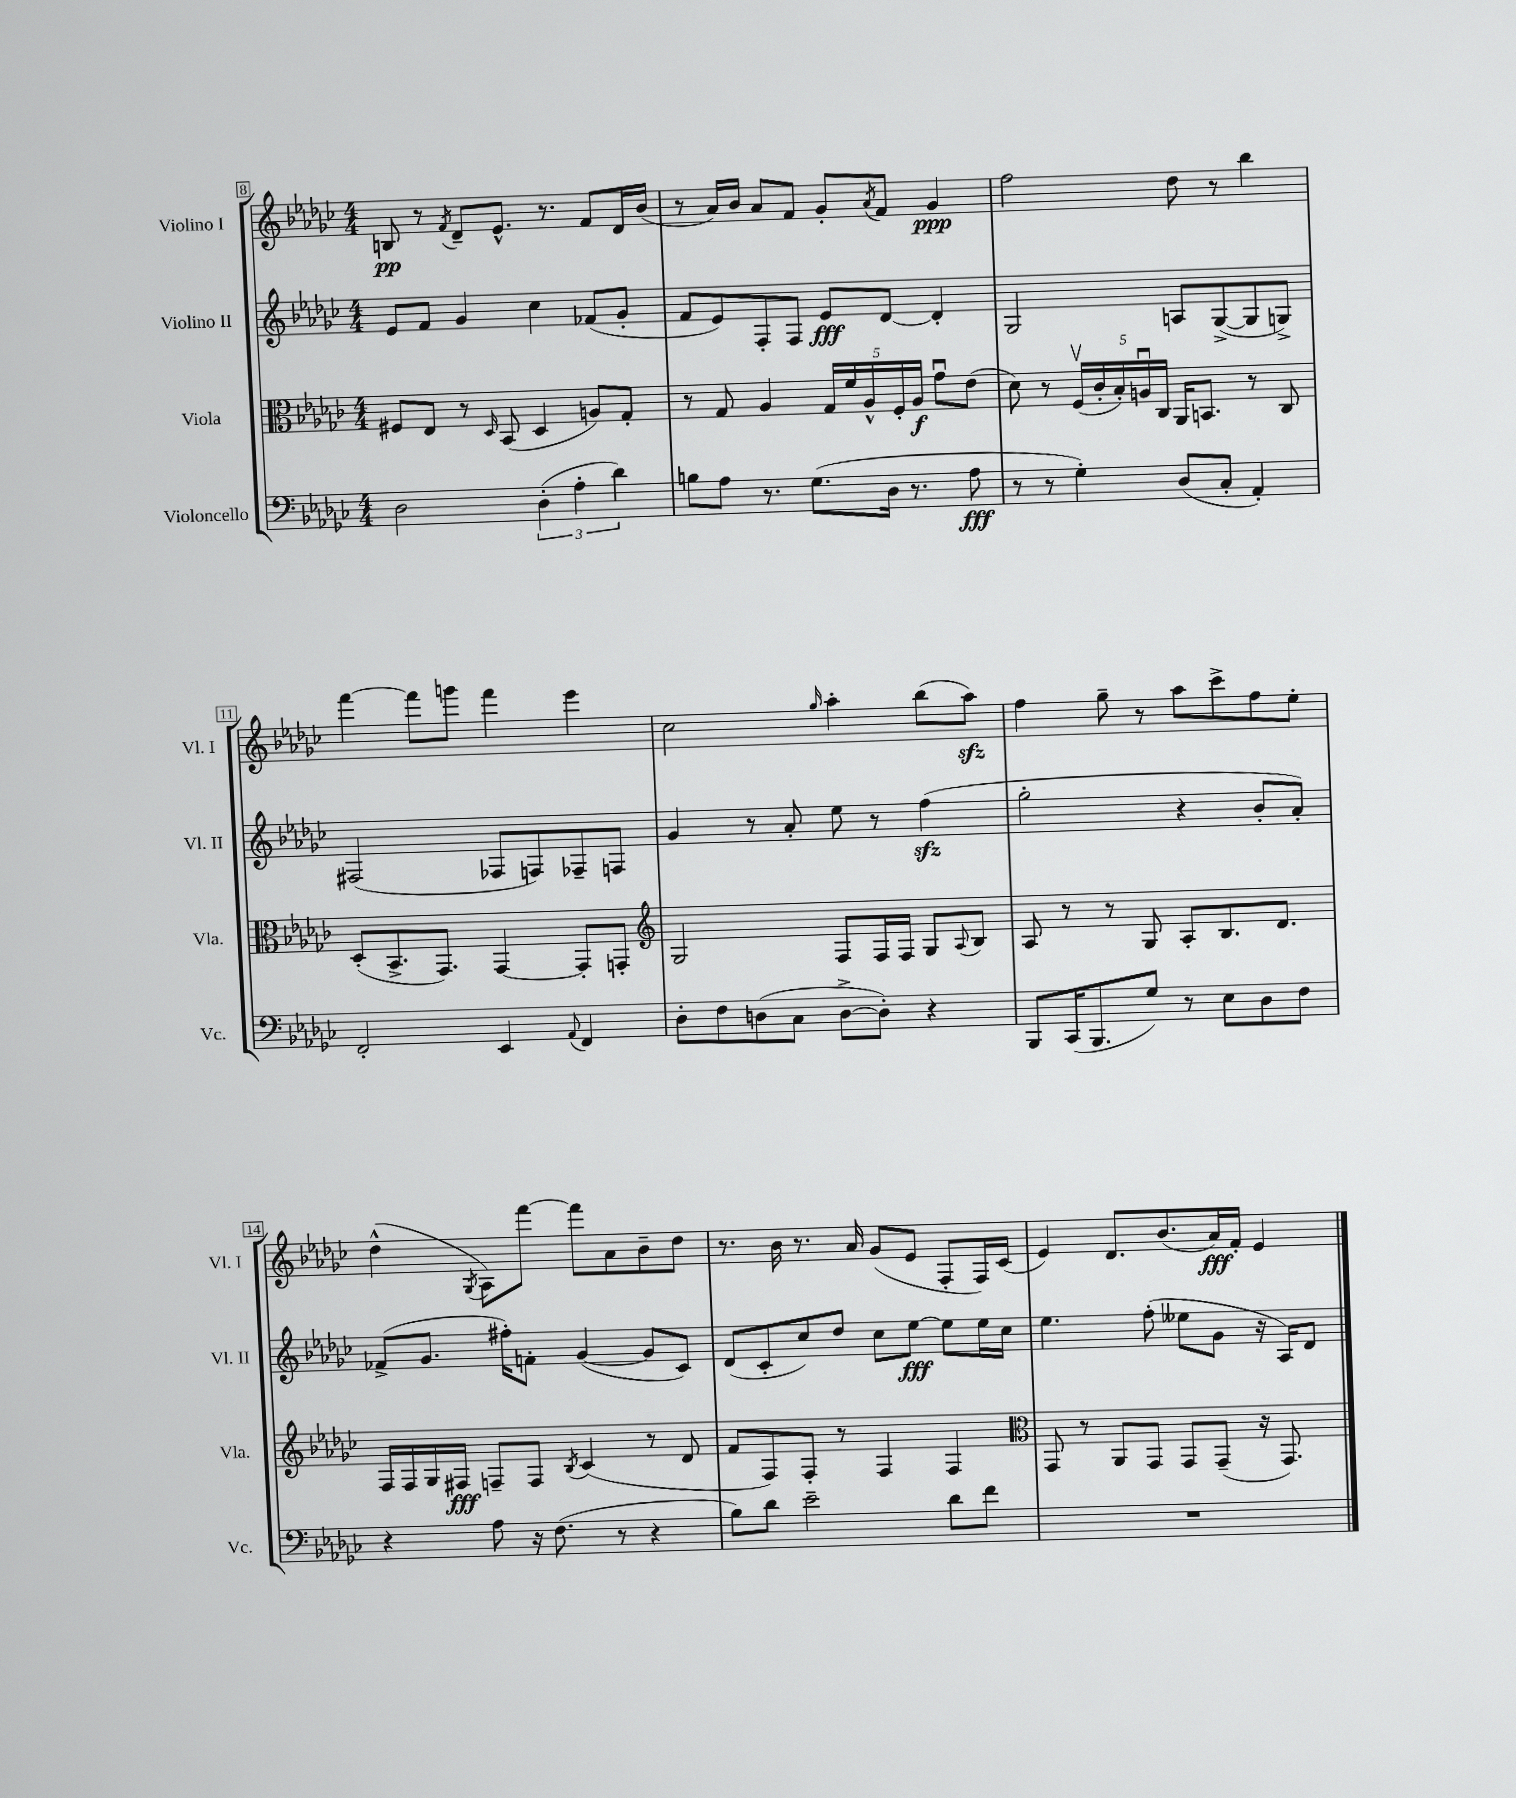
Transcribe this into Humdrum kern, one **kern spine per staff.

**kern	**dynam	**kern	**dynam	**kern	**dynam	**kern	**dynam
*part4	*part4	*part3	*part3	*part2	*part2	*part1	*part1
*staff4	*staff4	*staff3	*staff3	*staff2	*staff2	*staff1	*staff1
*I"Violoncello	*	*I"Viola	*	*I"Violino II	*	*I"Violino I	*
*I'Vc.	*	*I'Vla.	*	*I'Vl. II	*	*I'Vl. I	*
*clefF4	*	*clefC3	*	*clefG2	*	*clefG2	*
*k[b-e-a-d-g-c-]	*	*k[b-e-a-d-g-c-]	*	*k[b-e-a-d-g-c-]	*	*k[b-e-a-d-g-c-]	*
*M4/4	*	*M4/4	*	*M4/4	*	*M4/4	*
=8	=8	=8	=8	=8	=8	=8	=8
2D-\	.	8F#X/L	.	8e-/L	.	8Bn/	pp
.	.	8E-/J	.	8f/J	.	8r	.
.	.	.	.	.	.	8qf/	.
.	.	8r	.	4g-/	.	8d-~/L	.
.	.	16qqD-/	.	.	.	.	.
.	.	(8BB-/	.	.	.	8.e-^^/J	.
(6D-'\	.	4D-/	.	4cc-\	.	.	.
.	.	.	.	.	.	8.r	.
6A-'\	.	.	.	.	.	.	.
.	.	8An/L)	.	(8f-X/L	.	8f/L	.
6d-\)	.	.	.	.	.	.	.
.	.	8G-'/J	.	8g-'/J	.	16d-/L	.
.	.	.	.	.	.	(16b-/JJ	.
=9	=9	=9	=9	=9	=9	=9	=9
8Bn\L	.	8r	.	8f/L	.	8r	.
8A-\J	.	8G-/	.	8e-/)	.	16a-/LL)	.
.	.	.	.	.	.	16b-/JJ	.
8.r	.	4A-/	.	8F'/	.	8a-/L	.
.	.	.	.	8F/J	.	8f/J	.
(8.G-\L	.	.	.	.	.	.	.
.	.	20G-/LL	.	8e-/L	fff	8g-'/L	.
.	.	20f/	.	.	.	.	.
.	.	20A-^^/	.	.	.	.	.
.	.	.	.	.	.	8qa-/	.
16D-\Jk	.	.	.	[8d-/J	.	8f/J	.
.	.	20F'/	.	.	.	.	.
8.r	.	.	.	.	.	.	.
.	.	20A-/JJ	f	.	.	.	.
.	.	8g-u\L	.	4d-'/]	.	4g-/	ppp
8A-\	fff	(8e-\J	.	.	.	.	.
=10	=10	=10	=10	=10	=10	=10	=10
8r	.	8d-\)	.	2G-/	.	2ff\	.
8r	.	8r	.	.	.	.	.
4G-'\)	.	(20Fv/LL	.	.	.	.	.
.	.	20c-'/	.	.	.	.	.
.	.	20B-'/)	.	.	.	.	.
.	.	20Anu/	.	.	.	.	.
.	.	20C-/JJ	.	.	.	.	.
(8D-/L	.	16AA-/KL	.	8An/L	.	8dd-\	.
.	.	8.BBn/J	.	.	.	.	.
8C-'/J	.	.	.	([8G-^/	.	8r	.
4AA-'/)	.	8r	.	8G-/]	.	4bb-\	.
.	.	8C-/	.	8Gn^/J)	.	.	.
!!LO:LB:g=z
=11	=11	=11	=11	=11	=11	=11	=11
2FF'/	.	(8D-'/L	.	(2F#X/	.	[4fff\	.
.	.	8.BB-^/	.	.	.	.	.
.	.	.	.	.	.	8fff\L]	.
.	.	8.GG-/J)	.	.	.	.	.
.	.	.	.	.	.	8gggn\J	.
4EE-/	.	[4GG-/	.	8F-X/L	.	4fff\	.
.	.	.	.	8Fn/)	.	.	.
8qqAA-/	.	.	.	.	.	.	.
4FF/	.	8GG-'/L]	.	8F-X~/	.	4eee-\	.
.	.	8GGn'/J	.	8Fn/J	.	.	.
=12	=12	=12	=12	=12	=12	=12	=12
*	*	*clefG2	*	*	*	*	*
8D-'\L	.	2G-/	.	4g-/	.	2cc-\	.
8F\	.	.	.	.	.	.	.
(8Dn\	.	.	.	8r	.	.	.
8C-\J	.	.	.	8a-'/	.	.	.
.	.	.	.	.	.	16qqgg-/	.
[8D^\L	.	8F/L	.	8ee-\	.	4aa-'\	.
8D'\J])	.	16F/L	.	8r	.	.	.
.	.	16F/JJ	.	.	.	.	.
4r	.	8G-/L	.	(4ffzz\	.	(8bb-\L	.
.	.	8qqA-/	.	.	.	.	.
.	.	8B-/J	.	.	.	8aa-zz\J)	.
=13	=13	=13	=13	=13	=13	=13	=13
8BBB-/L	.	8A-/	.	2gg-'\	.	4ff\	.
(16CC-/K	.	8r	.	.	.	.	.
8.BBB-/	.	.	.	.	.	.	.
.	.	8r	.	.	.	8gg-~\	.
8G-/J)	.	8G-/	.	.	.	8r	.
8r	.	8A-'/L	.	4r	.	8aa-\L	.
8E-\L	.	8.B-/	.	.	.	8ccc-^\	.
8D-\	.	.	.	8b-'/L	.	8ff\	.
.	.	8.d-/J	.	.	.	.	.
8F\J	.	.	.	8a-'/J)	.	8ee-'\J	.
!!LO:LB:g=z
=14	=14	=14	=14	=14	=14	=14	=14
4r	.	16F/LL	.	(8f-X^/L	.	(4dd-^^\	.
.	.	16F/	.	.	.	.	.
.	.	16G-/	.	8.g-/J	.	.	.
.	.	16F#X/JJ	fff	.	.	.	.
.	.	.	.	.	.	8qG-/	.
8A-\	.	8Fn~/L	.	.	.	8A-\L)	.
.	.	.	.	16ff#X'\KL)	.	.	.
16r	.	8F/J	.	8fn'\J	.	[8fff\J	.
(8.F\	.	.	.	.	.	.	.
.	.	8qB-/	.	.	.	.	.
.	.	(4c-/	.	([4g-/	.	8fff\L]	.
8r	.	.	.	.	.	8a-\	.
4r	.	8r	.	8g-/L]	.	8b-~\	.
.	.	8d-/	.	8c-/J)	.	8dd-\J	.
=15	=15	=15	=15	=15	=15	=15	=15
8B-\L)	.	8f/L	.	(8d-/L	.	8.r	.
8d-\J	.	8F/)	.	8c-'/	.	.	.
.	.	.	.	.	.	16b-\	.
2e-~\	.	8F'/J	.	8cc-/)	.	8.r	.
.	.	8r	.	8dd-/J	.	.	.
.	.	.	.	.	.	16a-/	.
.	.	4F/	.	8cc-\L	.	(8g-/L	.
.	.	.	.	[8ee-\J	fff	8e-/J	.
8d-\L	.	4F/	.	8ee-\L]	.	8F'/L	.
8f\J	.	.	.	16ee-\L	.	16F/L)	.
.	.	.	.	16cc-\JJ	.	(16c-/JJ	.
=16	=16	=16	=16	=16	=16	=16	=16
*	*	*clefC3	*	*	*	*	*
1r	.	8GG-/	.	4.ee-\	.	4e-/)	.
.	.	8r	.	.	.	.	.
.	.	8AA-/L	.	.	.	8.d-/L	.
.	.	8GG-/J	.	(8ff'\	.	.	.
.	.	.	.	.	.	(8.b-/	.
.	.	8GG-/L	.	8ee--X\L	.	.	.
.	.	(8GG-~/J	.	8g-\J	.	16a-/L)	fff
.	.	.	.	.	.	16f'/JJ	.
.	.	16r	.	16r	.	4e-/	.
.	.	8.GG-/)	.	16A-/KL)	.	.	.
.	.	.	.	8d-/J	.	.	.
==	==	==	==	==	==	==	==
*-	*-	*-	*-	*-	*-	*-	*-
